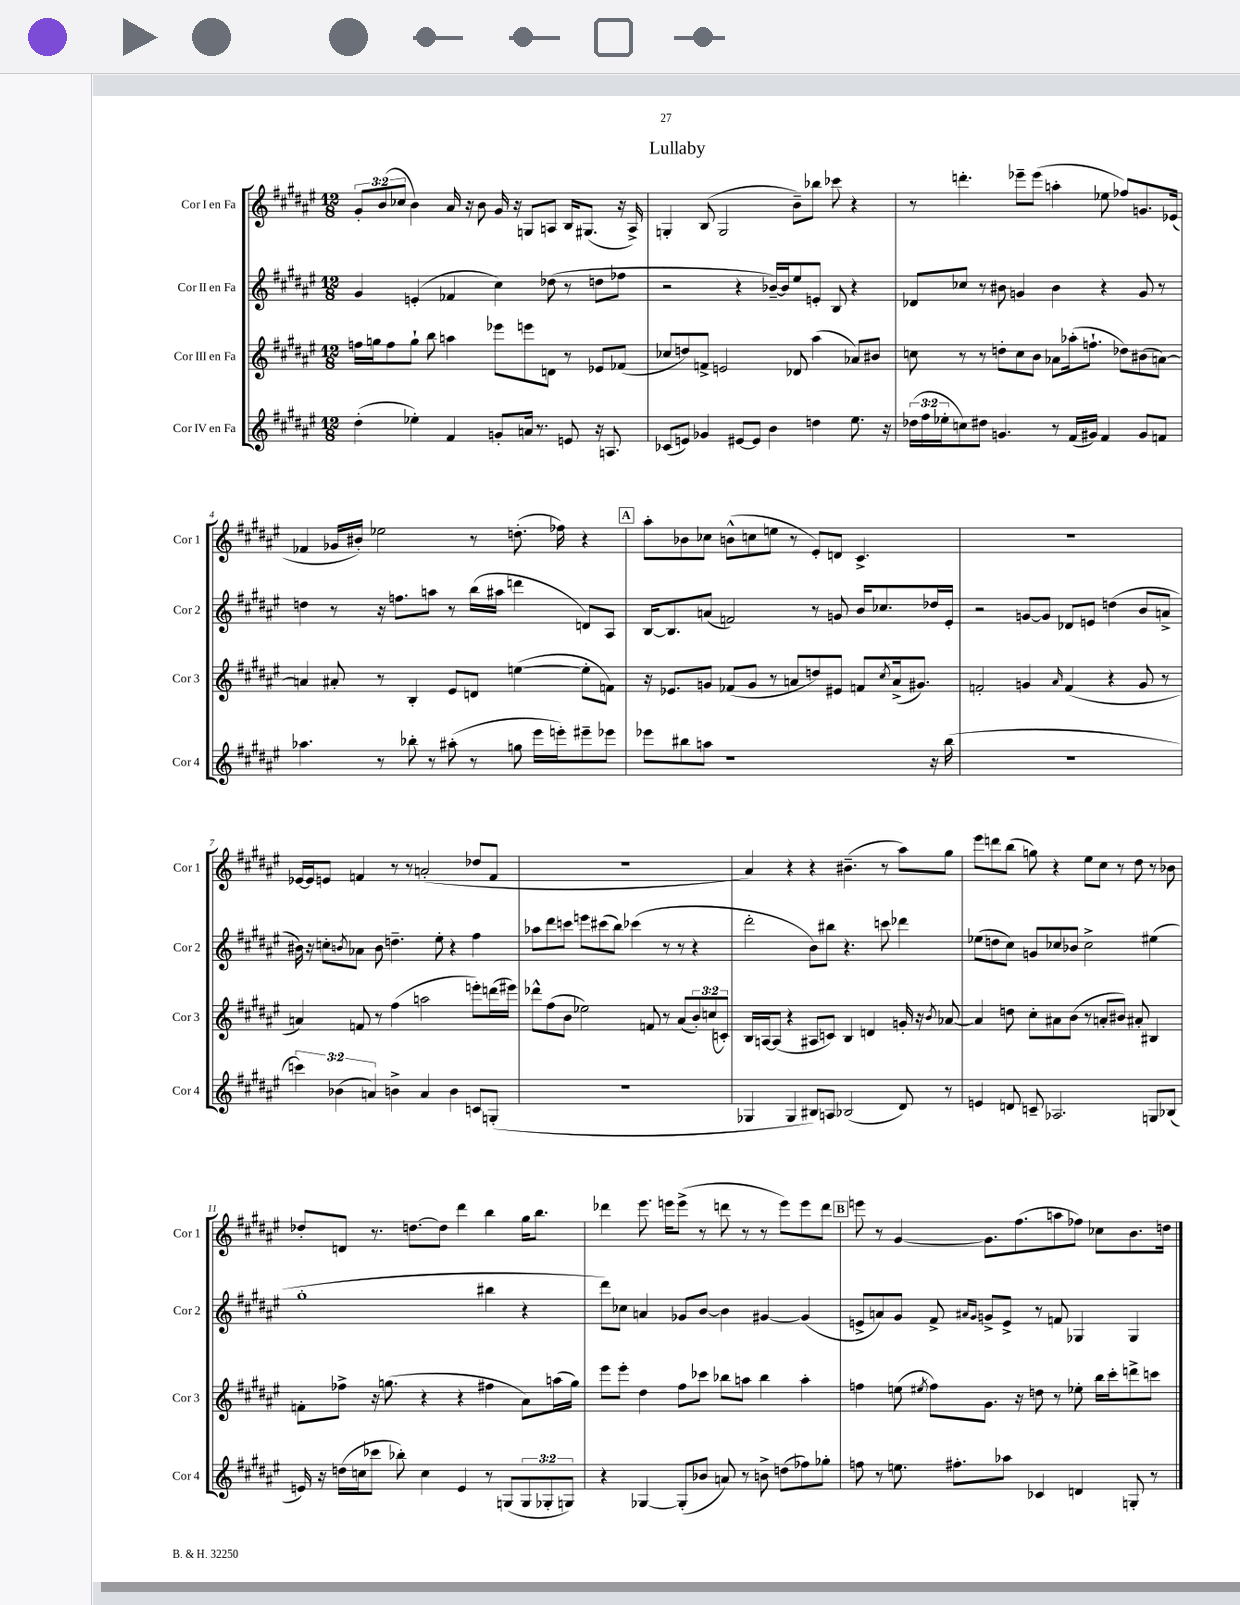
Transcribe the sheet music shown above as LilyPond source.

\header { title = "Lullaby" }
<<
\new StaffGroup <<
\new Staff = "s0" \with { instrumentName = "Cor I en Fa" shortInstrumentName = "Cor 1" } {
    \clef treble \key fis \major \numericTimeSignature \time 12/8 \override Staff.TupletNumber.text = #tuplet-number::calc-fraction-text
    \tuplet 3/2 { gis'8-. b'8( ces''8 } b'4) ais'16 r16 b'8 gis'16 r16 g8 a8 b16 gis8.( r16 a16->) |
    g4-. b8( g2 b'8--) bes''8 ces'''8 r4 |
    r8 d'''4.-. ees'''8-- ees'''8( a''4-. ees''8 fes''8) g'8. ees'16( |
    fes'4 ges'16 bis'16-.) ees''2 r8 d''8.-.( fes''16) r4 |
    \mark \markup { \box "A" } ais''8-. bes'8 ces''8 b'8-^( c''8 e''8 r8 eis'8-.) d'8 cis'4.-> |
    R1. |
    ees'16~ ees'16 e'8 f'4 r8 r8 a'2-.( des''8 f'8 |
    R1. |
    ais'4) r4 r4 bis'4.--( r8 ais''8) gis''8 |
    eis'''8 d'''8 b''8( g''8) r4 eis''8 cis''8 r8 dis''8 r8 bes'8 |
    des''8-. d'8 r8. d''8.~ d''8 dis'''4 b''4 gis''16 b''8. |
    des'''4 eis'''8. e'''16 e'''8->( r8 d'''8 r8 r8 e'''8) e'''8 d'''8 |
    \mark \markup { \box "B" } e'''8 r8 gis'4~ gis'8. fis''8.( a''8 fes''8) ces''8 b'8. d''16 \bar "|." |
}
\new Staff = "s1" \with { instrumentName = "Cor II en Fa" shortInstrumentName = "Cor 2" } {
    \clef treble \key fis \major \numericTimeSignature \time 12/8
    gis'4 e'4-.( fes'4 cis''4) des''8( r8 d''8 fes''8 |
    r2 r4 bes'16~--) bes'16 eis''8 e'8-. b8 r4 |
    des'8 ces''8 r8 bis'8 g'4 bis'4 r4 g'8 r8 |
    d''4 r8 r16 f''8. a''8 r8 b''16( ais''16 d'''4 d'8) ais8 |
    \mark \markup { \box "A" } b16~ b8. a'8( f'2) r8 g'8 b'16 ces''8. des''16 eis'16-. |
    r2 g'8~ g'8 des'8 e'8 d''4( b'8 a'8-> |
    bis'16) r16 c''8-. \acciaccatura { b'8 } aes'8 b'8 d''4.-- eis''8-. r4 fis''4 |
    aes''8 dis'''8 c'''8 e'''8 cis'''8( b''8) ces'''4( r8 r8 r4 |
    dis'''2-. b'8) bis''8 r4. c'''8 des'''4 |
    ees''8( d''8 cis''8) g'8 ces''8 bes'8 ces''2-> eis''4( |
    gis''1-. bis''4 r4 |
    dis'''8) ces''8 a'4 ges'8 b'8~ b'4 gis'4~ gis'4( |
    \mark \markup { \box "B" } e'8-> a'8) gis'8 fis'8-> \grace { ais'16 gis'16 } g'8-> e'8-> r8 f'8 ges4 ges4 \bar "|." |
}
\new Staff = "s2" \with { instrumentName = "Cor III en Fa" shortInstrumentName = "Cor 3" } {
    \clef treble \key fis \major \numericTimeSignature \time 12/8 \override Staff.TupletNumber.text = #tuplet-number::calc-fraction-text
    f''16 g''16 f''8 g''8-! b''8 a''4 ees'''8 e'''8 d'8 r8 ees'8 fes'8( |
    ces''8 d''8) f'8-> e'2 des'8 ais''4( aes'8) bis'8 |
    c''8 r8 r8 d''8-. c''8 b'8 aes'8 aes''16-.( f''8.-! des''8) bis'8( a'8~) |
    a'4 ais'8-. r8 b4-. eis'8 d'8 e''4~( e''8-. f'8) |
    \mark \markup { \box "A" } r16 ees'8. g'8 fes'8( g'8 r8 a'8 d''8) eis'8 f'8 \acciaccatura { cis''8 } a'16->( gis'8.) |
    f'2-. g'4 \grace { ais'16 } f'4( r4 g'8 r8 |
    a'4) f'8 r8 fis''4( a''2 e'''8-.) d'''16( eis'''16) |
    des'''8-^ fis''8( b'8 ees''2) f'8 r8 ais'8( \tuplet 3/2 { b'8-.) c''8( c'8-.) } |
    b16 a16~ a8( r4 ais8 c'8) b4 d'4 g'16-. r16 \acciaccatura { b'8 } aes'8~ |
    aes'4 d''8 cis''8-. ais'8 b'8( r8 a'8-. bis'8) ais'8-. bis4 |
    f'8-. fes''8-> r16 g''8.( r4 r4 fis''4 ais'8) a''16( g''16) |
    eis'''8 eis'''8-. dis''4 fis''8 ces'''8 bes''8 a''8 bes''4 a''4-. |
    \mark \markup { \box "B" } f''4 e''8( \acciaccatura { eis''8 } f''8) gis'8. r16 d''8 r8 ees''8-. b''16 cis'''16-. d'''8-> c'''8 \bar "|." |
}
\new Staff = "s3" \with { instrumentName = "Cor IV en Fa" shortInstrumentName = "Cor 4" } {
    \clef treble \key fis \major \numericTimeSignature \time 12/8 \override Staff.TupletNumber.text = #tuplet-number::calc-fraction-text
    dis''4-.( ees''4-.) fis'4 g'8-. a'16 r8. e'8 r16 a8. |
    ces'8( e'8) ges'4 eis'8~ eis'8 b'4 d''4 eis''8. r16 |
    \tuplet 3/2 { des''16( fis''16 ees''16-. } c''8) dis''8 g'4. r8 fis'16( gis'16) fis'4 gis'8 f'8 |
    aes''4. r8 bes''8-. r8 ais''8-.( r8 g''8 eis'''16 e'''16-.) eis'''8-- ees'''8 |
    \mark \markup { \box "A" } ees'''8 bis''8 a''8 r1 r16 bis''16( |
    r1. |
    \tuplet 3/2 { c'''4) bes'4( a'4) } b'4-> a'4 b'4 c'8 g8-.( |
    R1. |
    ges4 ges4 bis8) a8 bes2( dis'8) r8 |
    e'4 d'8 c'8-- aes2. g8 bes8( |
    e'16) r16 d''16( c''16 ces'''8 bes''8-.) c''4 e'4 r8 g8( \tuplet 3/2 { g8 ges8-. g8) } |
    r4 ges4~ ges8-.( bes'8 a'8) r8 b'8-> d''8( fes''8) ges''8-. |
    \mark \markup { \box "B" } f''8 r8 e''8. fis''8.-. aes''8 ces'4 d'4 g8-. r8 \bar "|." |
}
>>
>>
